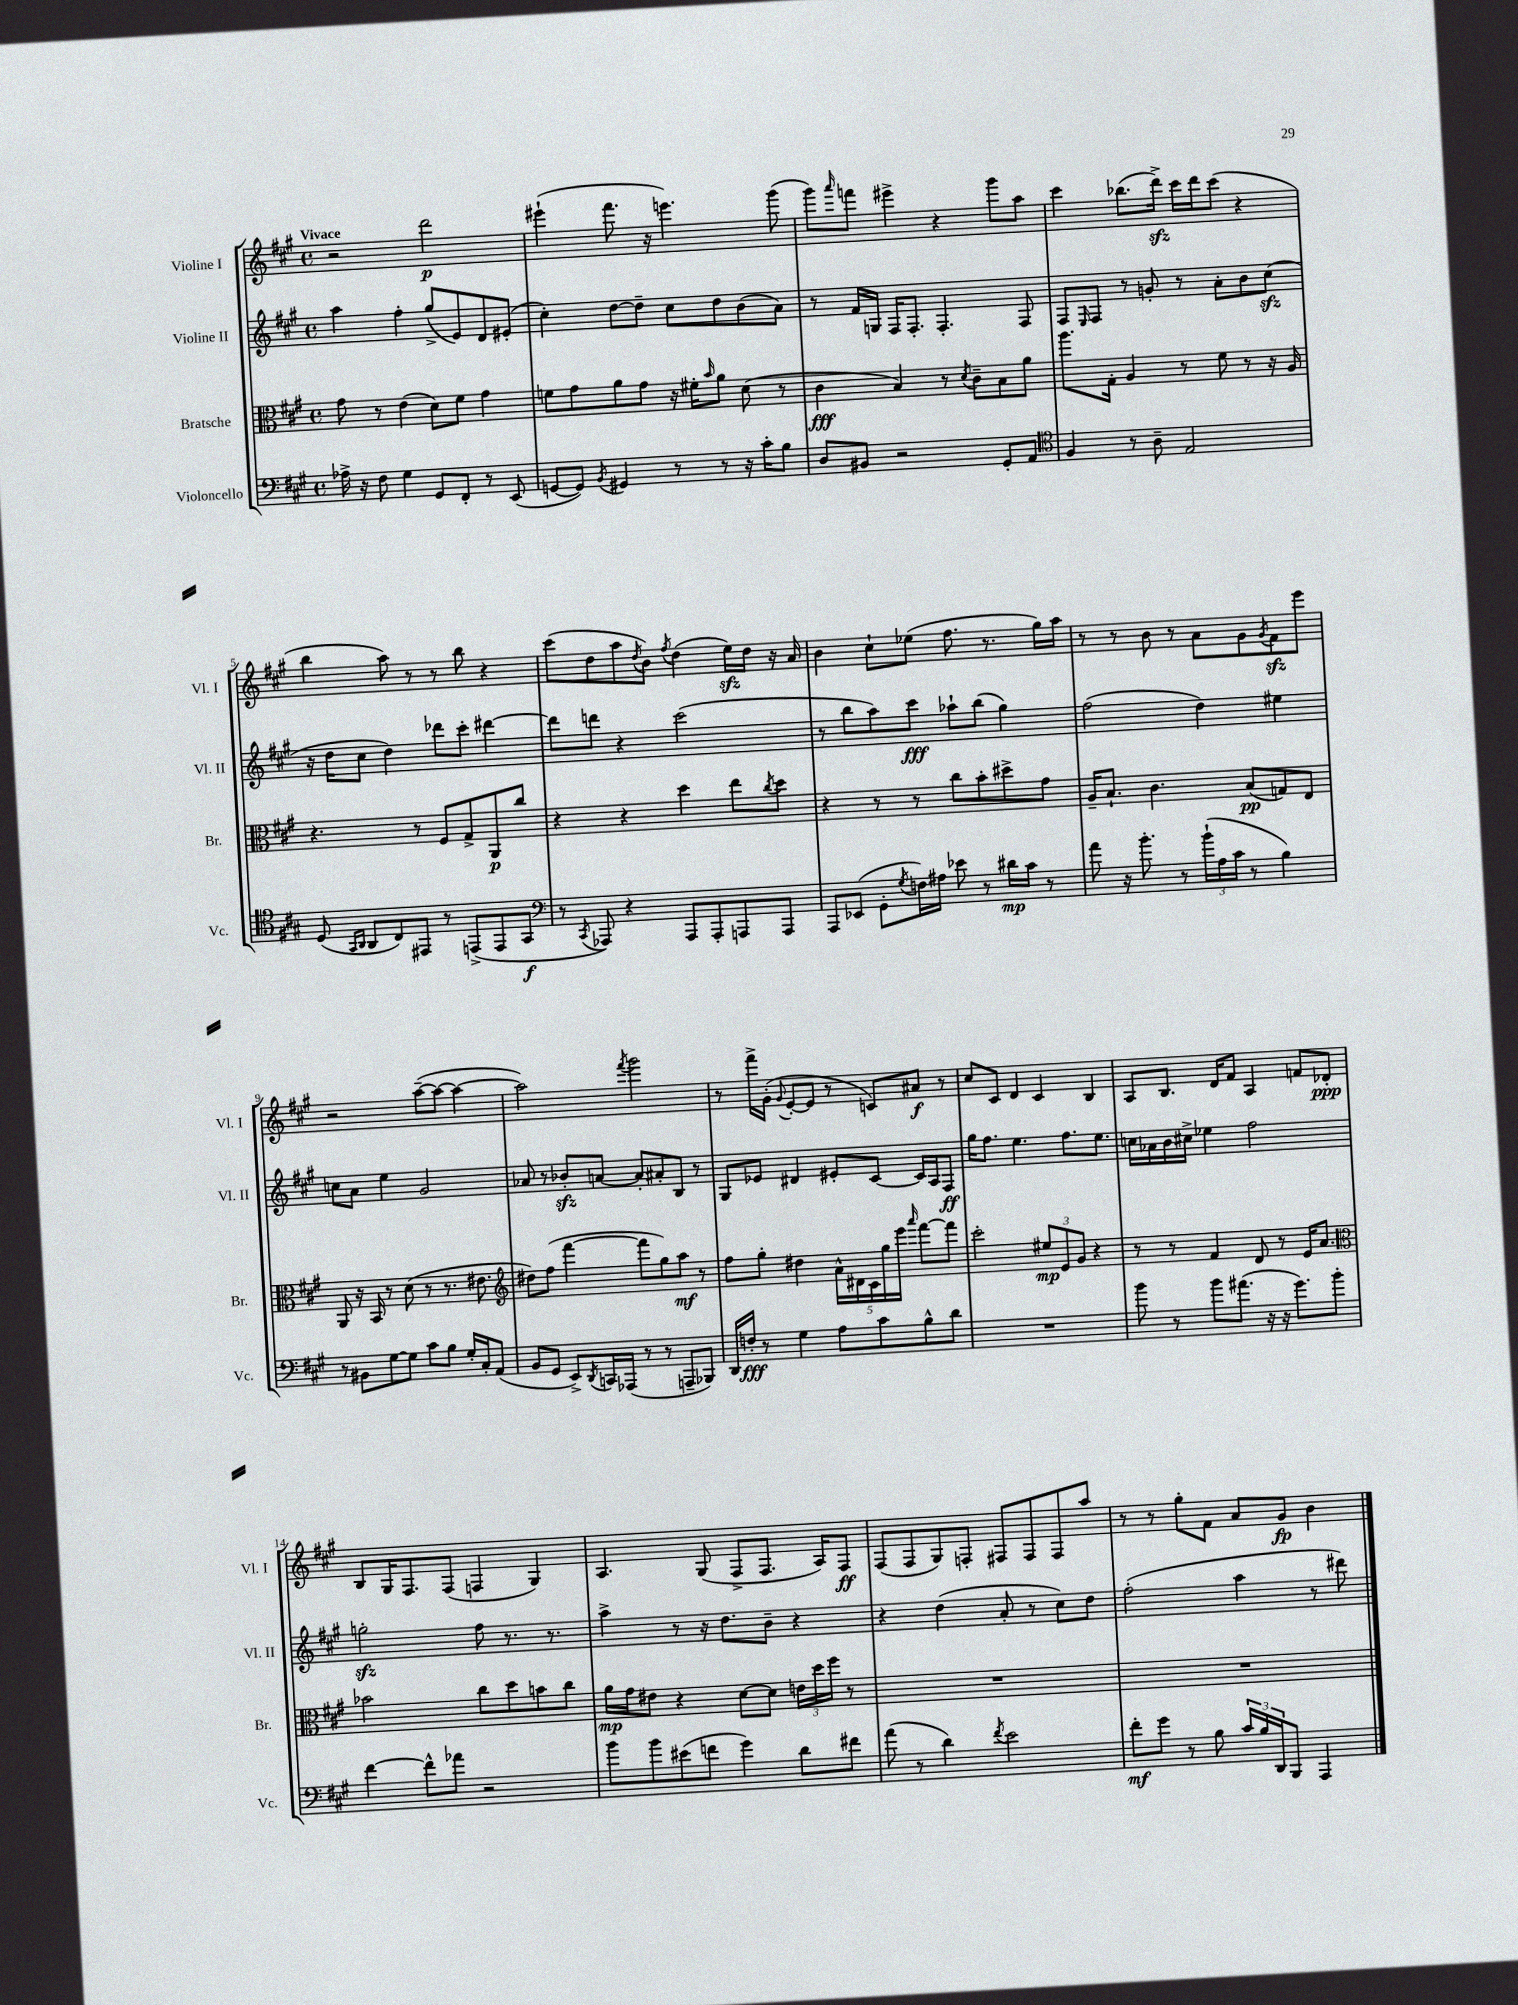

**kern	**kern	**kern	**kern
*staff4	*staff3	*staff2	*staff1
*clefF4	*clefC3	*clefG2	*clefG2
*k[f#c#g#]	*k[f#c#g#]	*k[f#c#g#]	*k[f#c#g#]
*M4/4	*M4/4	*M4/4	*M4/4
*met(c)	*met(c)	*met(c)	*met(c)
16A-^	8g#	4aa	2r
16r	.	.	.
8F#	8r	.	.
4G#	(4e	4ff#'	.
8GG#	8d)	(8gg#^	2ddd
8FF#'	8f#	8e)	.
8r	4g#	8d	.
(8EE	.	(8e#'	.
=	=	=	=
[8GG	8f	4cc#')	(4eee#`
8GG])	8g#	.	.
8qBB	.	.	.
4GG#	8a	[8dd	8.fff#
.	8g#	8dd~]	.
.	.	.	16r
8r	16r	8cc#	4.eee)
.	16f#'	.	.
.	16qqb	.	.
8r	8a	8dd	.
16r	(8d	(8b	.
16c#'	.	.	.
8B	8r	8a)	(8ggg#
=	=	=	=
8D	4c#	8r	8ggg#)
.	.	.	16qqaaa
8BB#	.	16f#	8fff
.	.	16G	.
2r	4B)	16F#	4eee#^
.	.	8.F#'	.
.	8r	4.F#'	4r
.	8qd	.	.
.	8c#~	.	.
8GG#'	8B	.	8ggg#
8AA	8a	8F#	8aa
=	=	=	=
*clefC4	*	*	*
4F#	8.aa	8F#	4ccc#
.	.	16qqE	.
.	.	8F#	.
.	16G#'	.	.
8r	4A	8r	(8.bb-
8A~	.	8g'	.
.	.	.	16ddd^)
2E	8r	8r	16ccc#
.	.	.	16ddd
.	8f#	8a'	(8ccc#
.	8r	8b	4r
.	16r	(8cc#	.
.	16A	.	.
=	=	=	=
(8D	4.r	16r	4bb
.	.	16dd	.
16qqGG#	.	.	.
16qqAA	.	.	.
8AA	.	8cc#	.
8C#)	.	4dd)	8aa)
8EE#	8r	.	8r
8r	8F#	8ddd-	8r
(8EE^	8G#^	8ccc#'	8bb
8EE	8AA	[4ddd#	4r
8GG#	8cc#	.	.
=	=	=	=
*clefF4	*	*	*
8r	4r	8ddd#]	(8ccc#
8qCC#	.	.	.
8AAA-)	.	8ddd	8dd
4r	4r	4r	8aa
.	.	.	8qdd
.	.	.	8b)
.	.	.	8qff#
8AAA-	4dd	(2ccc#	(4dd
8AAA-'	.	.	.
8AAA	8ee	.	16ee)
.	.	.	16dd
.	8qcc#	.	.
8AAA	8dd	.	16r
.	.	.	16a
=	=	=	=
8AAA	4r	8r	4b
(8EE-	.	8bb	.
8GG#'	8r	8aa)	8cc#`
8qG#	.	.	.
16F)	8r	8ccc#	(8ee-
16A#	.	.	.
8e-	8cc#	8aa-`	8.ff#
8r	8b'	(8bb	.
.	.	.	8.r
16d#	8dd#^	4gg#)	.
16c#	.	.	.
8r	8g#	.	16gg#)
.	.	.	16aa
=	=	=	=
8a	16A~	(2ff#	8r
.	8.B`	.	.
16r	.	.	8r
8.b'	.	.	.
.	4.c#	.	8b
8r	.	.	8r
(24b`	.	4dd)	8a
24A	.	.	.
24c#	.	.	.
8r	(8B	.	8g#
.	.	.	8qg#
4B)	8G)	4ee#	8f#
.	8E	.	8eee
=	=	=	=
8r	8AA	8cc	2r
8BB#	16r	8a	.
.	16BB	.	.
[8G#	8r	4ee	.
8G#]	(8d	.	.
8c#	8r	2g#	([8aa~
8B	8.r	.	8aa_
16G#'	.	.	4aa_
16C#'	8.e#	.	.
(8AA	.	.	.
=	=	=	=
*	*clefG2	*	*
8BB	8dd#)	8a-	2aa])
8GG#	(8ff#	8r	.
8EE^)	[4fff#	8b-'	.
8qDD	.	.	.
16CC	.	[8a	.
(16AAA-	.	.	.
.	.	.	8qfff#
8r	8fff#]	8a']	2ggg#
8r	8gg#)	8a#'	.
8AAA~	8aa	8B	.
8BBB-)	8r	8r	.
=	=	=	=
16DD	8ff#	8G#	8r
16F'	.	.	.
8r	8gg#'	8e-	16fff#^
.	.	.	(16g#'
.	.	.	8qqg#
4G#	4dd#	4d#	[8e'
.	.	.	8e]
8A	20a^^	8e#'	8r
.	20d#	.	.
.	20c#	.	.
8c#	.	[8c#	8c)
.	20gg#	.	.
.	20eee	.	.
.	16qqaaa	.	.
8B^^	[8fff#	16c#]	8a#
.	.	16A	.
8d	8fff#]	8F#	8r
=	=	=	=
1r	2ccc#'	16gg#	8cc#
.	.	8.ff#	.
.	.	.	8c#
.	.	4.ee	4d
.	12ee#	.	4c#
.	12e	.	.
.	.	8.ff#	.
.	12g#	.	.
.	4r	.	4B
.	.	8.ee	.
=	=	=	=
8b	8r	16cc	8A
.	.	16a-	.
8r	8r	16b	8.B
.	.	16cc#^	.
8b	4f#	4ee-	.
.	.	.	16d
(8.a#	.	.	8f#
.	8d	2ff#	4A
16r	.	.	.
16r	8r	.	.
8.g#)	.	.	.
.	16e	.	8f
.	8.a	.	.
8b'	.	.	8d-'
=	=	=	=
*	*clefC3	*	*
[4f#	2b-	2gg'	8B
.	.	.	16G#
.	.	.	8.F#
8f#^^]	.	.	.
8a-	.	.	(8F#
2r	8cc#	8ff#	4F
.	8dd	8.r	.
.	8b	.	4G#)
.	.	8.r	.
.	8cc#	.	.
=	=	=	=
8b	16a	4aa^	4.A
.	16g#	.	.
8b	8e#	.	.
(8e#	4r	8r	.
8f	.	16r	(8G#
.	.	8.dd	.
4g#)	[8d	.	8F#^
.	8d]	8b~	8.F#
8d	24e	4r	.
.	24dd	.	.
.	.	.	16A)
.	24ff#	.	.
8f#	8r	.	8F#
=	=	=	=
(8a	1r	4r	(8F#
8r	.	.	8F#
4d)	.	(4dd	8G#)
.	.	.	8F'
8qf#	.	.	.
2e	.	8a'	8F#
.	.	8r	8F#
.	.	8cc#)	8F#
.	.	8dd	8aa
=	=	=	=
8f#'	1r	(2ff#'	8r
8g#	.	.	8r
8r	.	.	8gg#'
8B	.	.	8f#
24c#	.	4aa	8a
24B	.	.	.
24DD	.	.	.
8BBB	.	.	8g#
4AAA	.	8r	4b
.	.	8ddd#)	.
==	==	==	==
*-	*-	*-	*-
